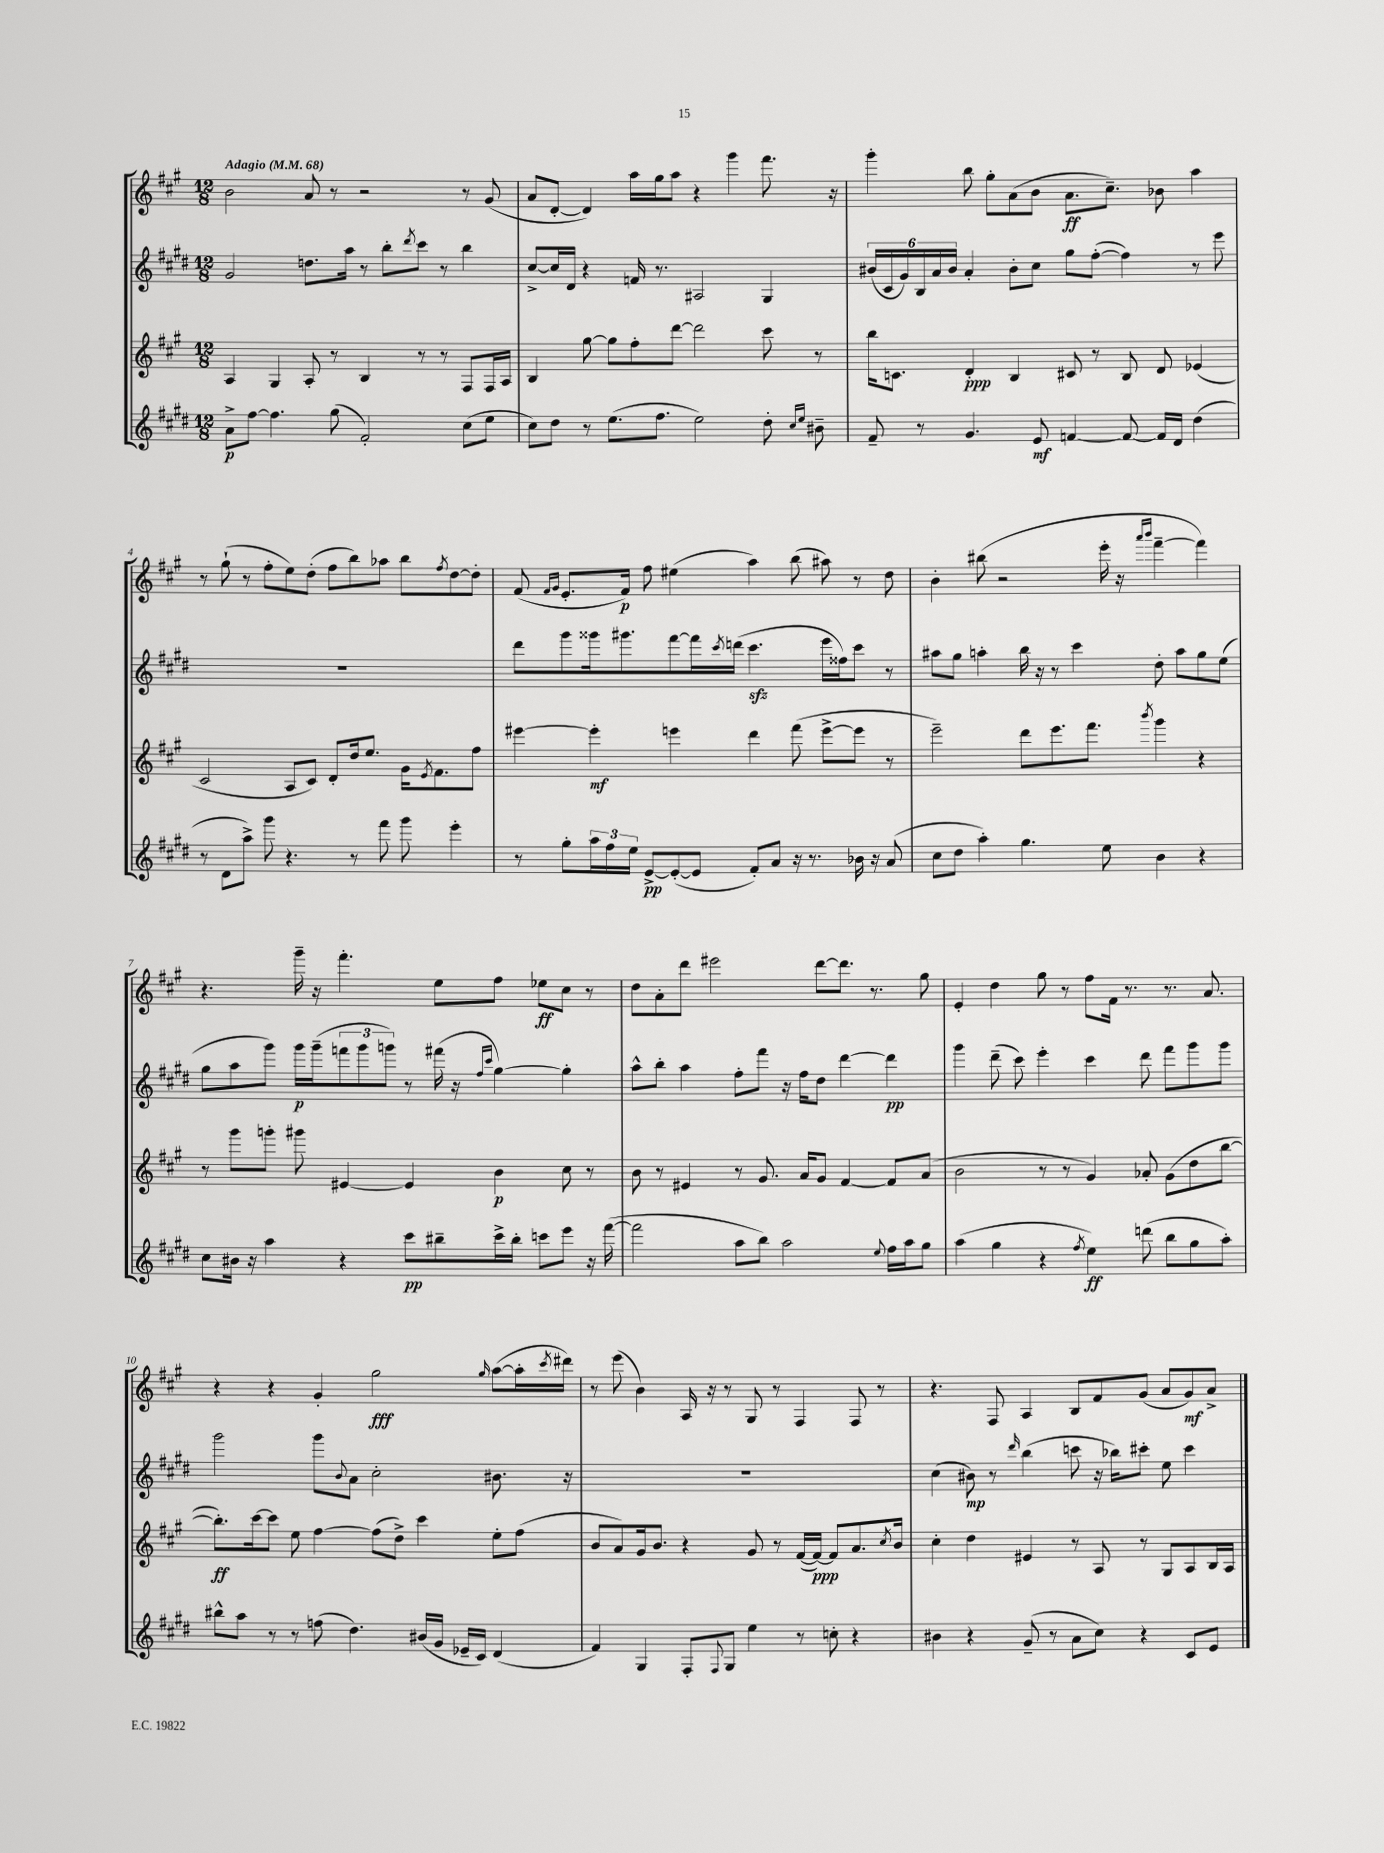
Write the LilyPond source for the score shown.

<<
\new StaffGroup <<
\new Staff = "s0" {
    \clef treble \key a \major \numericTimeSignature \time 12/8 \tempo "Adagio" 4 = 68
    b'2 a'8 r8 r2 r8 gis'8( |
    a'8 d'8~-. d'4) a''16 gis''16 a''8 r4 gis'''4 fis'''8. r16 |
    gis'''4-. b''8 gis''8-. a'8( b'8 a'8.\ff cis''8.--) bes'8 a''4 |
    r8 gis''8-!( r8 fis''8-. e''8) d''8-.( fis''8 b''8) aes''8 b''8 \acciaccatura { fis''8 } d''8~ d''8-. |
    fis'8( \grace { fis'16 gis'16 } e'8.-. fis'16\p) fis''8 eis''4( a''4) b''8( ais''8) r8 d''8 |
    b'4-. bis''8( r2 e'''16-. r16 \grace { a'''16 b'''16 } fis'''4~-- fis'''4) |
    r4. gis'''16-- r16 fis'''4.-. e''8 fis''8 ees''8\ff cis''8 r8 |
    d''8 a'8-. d'''8 eis'''2 d'''8~ d'''8. r8. gis''8 |
    e'4-. d''4 gis''8 r8 fis''8 fis'16 r8. r8. a'8. |
    r4 r4 gis'4-. gis''2\fff \grace { gis''16 } a''8~( a''16-. \acciaccatura { cis'''8 } dis'''16) |
    r8 e'''8( b'4) a16 r16 r8 gis8 r8 fis4 fis8 r8 |
    r4. fis8 a4 b8 fis'8 gis'8( a'8 gis'8\mf) a'8-> \bar "|." |
}
\new Staff = "s1" {
    \clef treble \key e \major \numericTimeSignature \time 12/8
    gis'2 d''8. a''16 r8 b''8-. \acciaccatura { dis'''8 } cis'''8 r8 b''4 |
    cis''8~-> cis''16 dis'16 r4 f'16 r8. ais2 gis4 |
    \tuplet 6/4 { bis'16( cis'16 gis'16) b16 a'16 bis'16 } a'4-. bis'8-. cis''8 gis''8 fis''8~-.( fis''4) r8 e'''8 |
    R1. |
    dis'''8 gis'''8 gisis'''16 gis'''8. fis'''8~ fis'''16 \acciaccatura { cis'''8 } d'''16( cis'''4.\sfz e'''16 fisis''16) cis'''8 r8 |
    ais''8 gis''8 a''4-. b''16 r16 r8 cis'''4 dis''8-. a''8 gis''8 e''8( |
    gis''8 a''8 gis'''8) gis'''16\p gis'''16--( \tuplet 3/2 { f'''8 gis'''8 g'''8) } r8 fis'''16( r16 \grace { fis''16 cis'''16 } gis''4~) gis''4-. |
    a''8-^ b''8-. a''4 fis''8-. fis'''8 r16 fis''16 dis''8 dis'''4~ dis'''4\pp |
    gis'''4 dis'''8--( cis'''8) e'''4-. cis'''4 dis'''8 fis'''8 gis'''8 gis'''8 |
    gis'''2 gis'''8 \appoggiatura { b'8 } a'8 cis''2-. bis'8. r16 |
    R1. |
    cis''4( bis'8\mp) r8 \grace { dis'''16 } b''4( c'''8 r16 bes''16) cis'''8-. e''8 cis'''4 \bar "|." |
}
\new Staff = "s2" {
    \clef treble \key a \major \numericTimeSignature \time 12/8
    a4 gis4 a8-. r8 b4 r8 r8 fis8 fis16 a16 |
    b4 gis''8~ gis''8 fis''8-. d'''8~ d'''2 cis'''8 r8 |
    b''16 c'8. d'4-.\ppp b4 cis'8 r8 b8 d'8 ees'4( |
    cis'2 a8 cis'8) d'8-. d''16 e''8. gis'16 \acciaccatura { e'8 } fis'8. fis''8 |
    eis'''4~ eis'''4-.\mf e'''4 d'''4 fis'''8( e'''8~-> e'''8 r8 |
    e'''2--) d'''8 e'''8. fis'''8. \acciaccatura { b'''8 } gis'''4 r4 |
    r8 gis'''8 g'''8-. gis'''8 eis'4~ eis'4 b'4\p cis''8 r8 |
    b'8 r8 eis'4 r8 gis'8. a'16 gis'8 fis'4~ fis'8 a'8( |
    b'2 r8 r8 gis'4) aes'8-. gis'8( d''8 b''8~ |
    b''8.-.\ff) cis'''16~ cis'''8 e''8 fis''4~ fis''8( d''8->) cis'''4 e''8-. fis''8( |
    b'8 a'8) gis'16 b'8. r4 gis'8 r8 fis'16~( fis'16~\ppp) fis'8 a'8. \acciaccatura { cis''8 } b'16 |
    cis''4-. d''4 eis'4 r8 a8 r8 gis8 a8 b16 a16 \bar "|." |
}
\new Staff = "s3" {
    \clef treble \key e \major \numericTimeSignature \time 12/8
    a'8->\p fis''8~ fis''4. gis''8( fis'2-.) cis''8( e''8 |
    cis''8) dis''8 r8 e''8.( fis''8. e''2) dis''8-. \grace { cis''16 e''16 } bis'8-- |
    fis'8-- r8 gis'4. e'8\mf f'4~ f'8~ f'16 dis'16 dis''4( |
    r8 dis'8 a''8->) gis'''8 r4. r8 fis'''8 gis'''8 e'''4-. |
    r8 gis''8-. \tuplet 3/2 { a''16 fis''16 e''16 } e'8~->\pp e'8~-.( e'8 fis'8-.) a'8 r16 r8. bes'16 r16 a'8( |
    cis''8 dis''8 a''4-.) gis''4. e''8 b'4 r4 |
    cis''8 bis'16 r16 a''4 r4 cis'''8\pp bis''8-- cis'''16-> bis''16-. c'''8 e'''8 r16 fis'''16~( |
    fis'''2 a''8 b''8) a''2 \appoggiatura { e''8 } fis''16 a''16 gis''8 |
    a''4( gis''4 r4 \acciaccatura { fis''8 } e''4\ff) d'''8( b''8 gis''8 a''8-.) |
    bis''8-^ a''8 r8 r8 f''8( dis''4.) bis'16( gis'16 ees'16-- cis'16) dis'4( |
    fis'4) gis4 fis8-. \appoggiatura { fis8 } gis8 e''4 r8 c''8-. r4 |
    bis'4 r4 gis'8--( r8 a'8 cis''8) r4 cis'8 e'8 \bar "|." |
}
>>
>>
